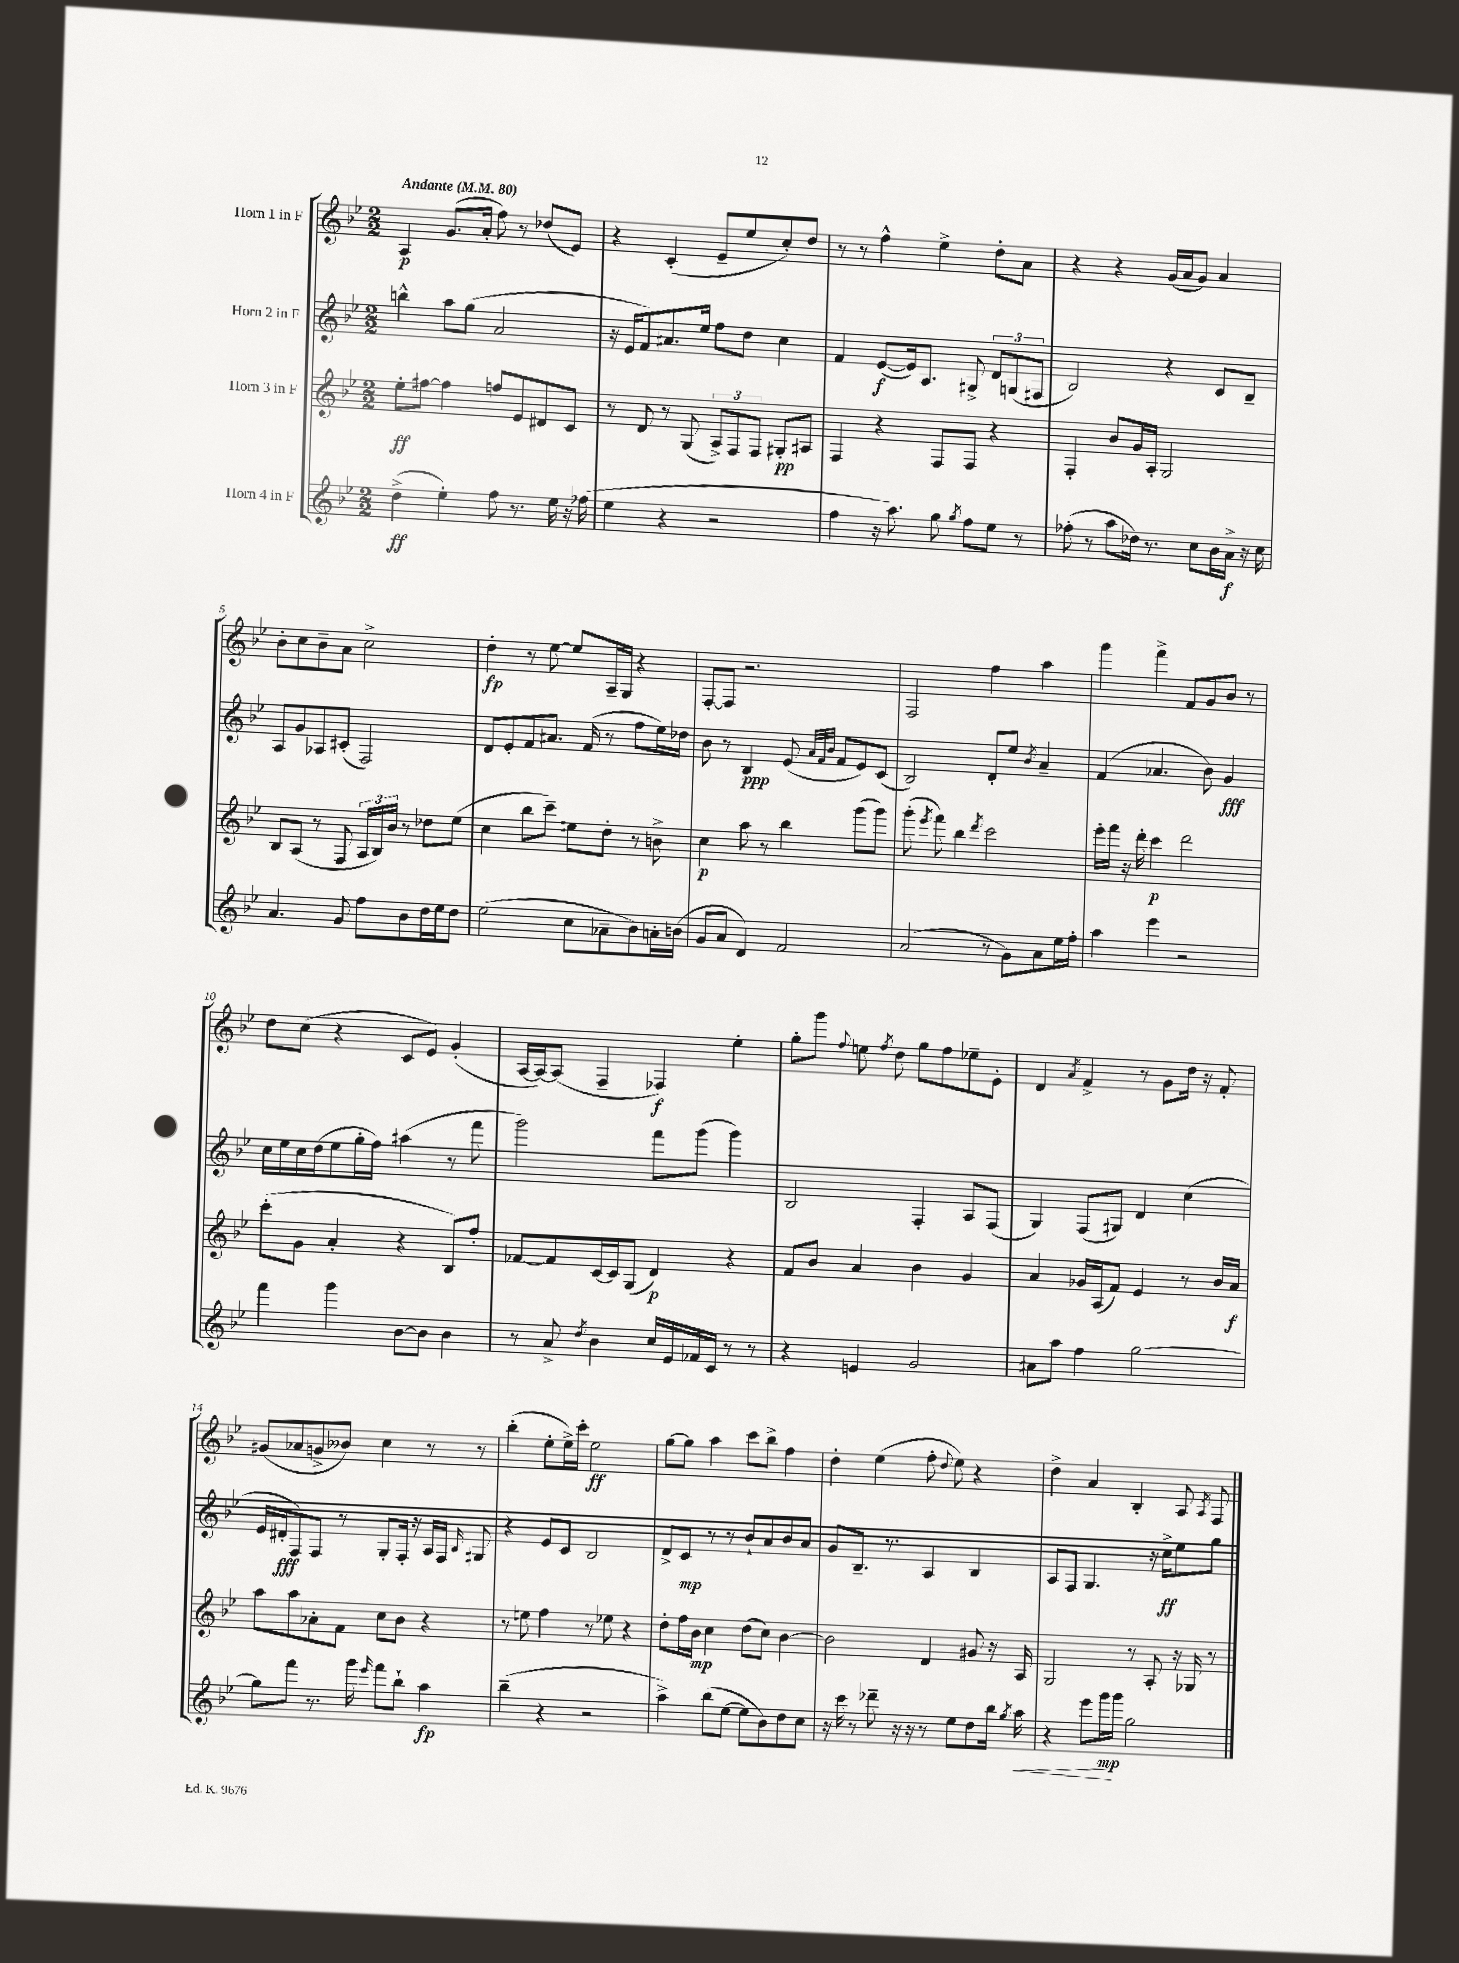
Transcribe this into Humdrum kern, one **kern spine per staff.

**kern	**kern	**kern	**kern
*staff4	*staff3	*staff2	*staff1
*clefG2	*clefG2	*clefG2	*clefG2
*k[b-e-]	*k[b-e-]	*k[b-e-]	*k[b-e-]
*M2/2	*M2/2	*M2/2	*M2/2
*MM80	*MM80	*MM80	*MM80
(4dd^	8ee-'	4bb^^	4A
.	[8ff#	.	.
4ee-')	4ff#]	8aa	(8.g
.	.	(8gg	.
.	.	.	16a'
8ff	8ff	2a	8ff)
8.r	8e-	.	8r
.	8d#	.	(8dd-
16ee-	.	.	.
16r	8c	.	8e-)
(16ff-	.	.	.
=	=	=	=
4ee-	8r	16r	4r
.	.	16e-	.
.	8d	8f)	.
4r	8r	8.a#	(4c'
.	(8G	.	.
.	.	16ee-	.
2r	12A^)	8ff	8e-~
.	12F	.	.
.	.	8dd	8ee-
.	12F	.	.
.	8G#'	4cc	8cc')
.	8A#	.	8dd
=	=	=	=
4ff	4F	4f	8r
.	.	.	8r
16r	4r	([8e-	4ff^^
8.aa)	.	.	.
.	.	16e-])	.
.	.	8.A	.
8gg	8F	.	4ee-^
8qgg	.	.	.
8ff	8F	8G#^	.
8ee-	4r	12d	8dd'
.	.	(12G	.
8r	.	.	8a
.	.	12F#	.
=	=	=	=
(8ff-'	4F'	2B-)	4r
8r	.	.	.
8aa	8b-	.	4r
16dd-)	16g	.	.
8.r	16A'	.	.
.	2G	4r	(16g
.	.	.	16a
8cc	.	.	8g)
16b-	.	8c	4a
16a^	.	.	.
16r	.	8B-~	.
16cc	.	.	.
=	=	=	=
4.a	8B-	8A	8b-'
.	(8A	8g	8cc
.	8r	8A-	8b-~
8g	8F	(8c#'	8a
8ff	24A	2F)	2cc^
.	24B-)	.	.
.	24b-	.	.
8b-	8r	.	.
16dd	8dd-	.	.
16ee-	.	.	.
8dd	(8ee-	.	.
=	=	=	=
(2ee-	4cc	8d	4dd'
.	.	8e-'	.
.	8bb-	8f	8r
.	8ccc~)	8.a#	[8ee-
8cc	8ee	.	8ee-]
.	.	(16f	.
8a-~	8dd'	8r	16A~
.	.	.	16G
8b-)	8r	8ff	4r
16a'	8b^	16ee-)	.
(16b	.	16dd-	.
=	=	=	=
8g	4cc	8b-	[8F'
8a	.	8r	8F]
4d)	8aa	4B-	2.r
.	8r	.	.
2f	4bb-	(8e-	.
.	.	32qqa	.
.	.	32qqf	.
.	.	32qqb-	.
.	.	8f	.
.	(8ggg	8e-)	.
.	8ggg)	(8c	.
=	=	=	=
(2a	(8ggg'	2B-)	2F
.	8qeee-	.	.
.	8fff)	.	.
.	4bb-	.	.
.	8qddd	.	.
8r	2ccc	8d'	4ff
8g)	.	8ee-	.
.	.	8qb-	.
8a	.	4a~	4aa
16ee-	.	.	.
16ff'	.	.	.
=	=	=	=
4aa	16eee-'	(4f	4ggg
.	16fff	.	.
.	16r	.	.
.	16ddd'	.	.
4eee-	4ccc	4.a-	4fff^
2r	2ddd	.	8f
.	.	8b-)	8g
.	.	4g	8b-
.	.	.	8r
=	=	=	=
4fff	(8ccc'	16cc	8dd
.	.	16ee-	.
.	8g	16cc	(8cc
.	.	(16dd	.
4ggg	4a'	8ee-	4r
.	.	16gg'	.
.	.	16ff)	.
[8b-	4r	(4aa#	8c
8b-]	.	.	8e-)
4b-	8B-)	8r	(4g'
.	8ff'	8fff	.
=	=	=	=
8r	[8f-	2ggg)	[16A
.	.	.	16A_)
8a^	8f-]	.	(8A]
8qdd	.	.	.
4b-	[16c	.	4F~
.	16c]	.	.
.	(8G	.	.
16cc	4d)	8fff	4F-)
16e-	.	.	.
16f-	.	(8ggg	.
16c	.	.	.
8r	4r	4ggg)	4ee-'
8r	.	.	.
=	=	=	=
4r	8f	2B-	8gg'
.	8b-	.	8ggg
.	.	.	8qqff
4e	4a	.	8ee
.	.	.	8qff
.	.	.	8dd
2g	4b-	4F'	8gg
.	.	.	8ff
.	4g	8A	8ee-~
.	.	(8F	8e-'
=	=	=	=
8a#	4a	4G)	4d
8aa	.	.	.
.	.	.	8qa
4ff	16g-	(8F	4f^
.	(16A	.	.
.	8f)	8G#)	.
[2gg	4e-	4d	8r
.	.	.	8g
.	8r	(4cc	16dd
.	.	.	16r
.	16b-	.	8f'
.	16a	.	.
=	=	=	=
8gg]	8aa	16e-	(8g#
.	.	16d#'	.
8fff	8aa	8F)	8a-
8.r	8a-'	8F	8g^
.	8f	8r	8b--)
16ggg	.	.	.
16qqeee-	.	.	.
8fff	8cc	8G'	4cc
8bb-`	8b-	16F'	.
.	.	16r	.
4aa	4r	16A	8r
.	.	16F	.
.	.	16qqB-	.
.	.	8G#	8r
=	=	=	=
(4bb-~	8r	4r	(4bb-'
.	8ee	.	.
4r	4ff	8e-	8ee-'
.	.	8c	16ee-^)
.	.	.	16ccc'
2r	8r	2B-	2ee-
.	8ee-	.	.
.	4r	.	.
=	=	=	=
4aa^)	8dd'	8d^	[8gg
.	16ff	8c	8gg]
.	16b-	.	.
(8bb-	4cc	8r	4aa
[8ee-	.	8r	.
8ee-]	(8dd	8b-`	8ccc
8b-)	8cc)	8a	8bb-^
8dd	[4b-	8b-	4ff
8cc	.	8a	.
=	=	=	=
16r	2b-]	8g	4dd'
16ccc	.	.	.
8r	.	8.B-~	.
8ddd-~	.	.	(4ee-
.	.	8.r	.
16r	.	.	.
16r	.	.	.
8r	4d	4A	8ff'
.	.	.	8qqdd
8ee-	.	.	8ee-)
8dd	8g#	4B-	4r
16bb-	16r	.	.
8qgg	.	.	.
16aa	16A	.	.
=	=	=	=
4r	2G	8A	4dd^
.	.	8F	.
8eee-	.	4.G	4a
16ggg	.	.	.
16ggg	.	.	.
2gg	8r	.	4B-'
.	8A'	16r	.
.	.	16cc^	.
.	16r	8ee-	8A
.	16G-	.	.
.	.	.	8qA
.	8r	8gg	8F
==	==	==	==
*-	*-	*-	*-
